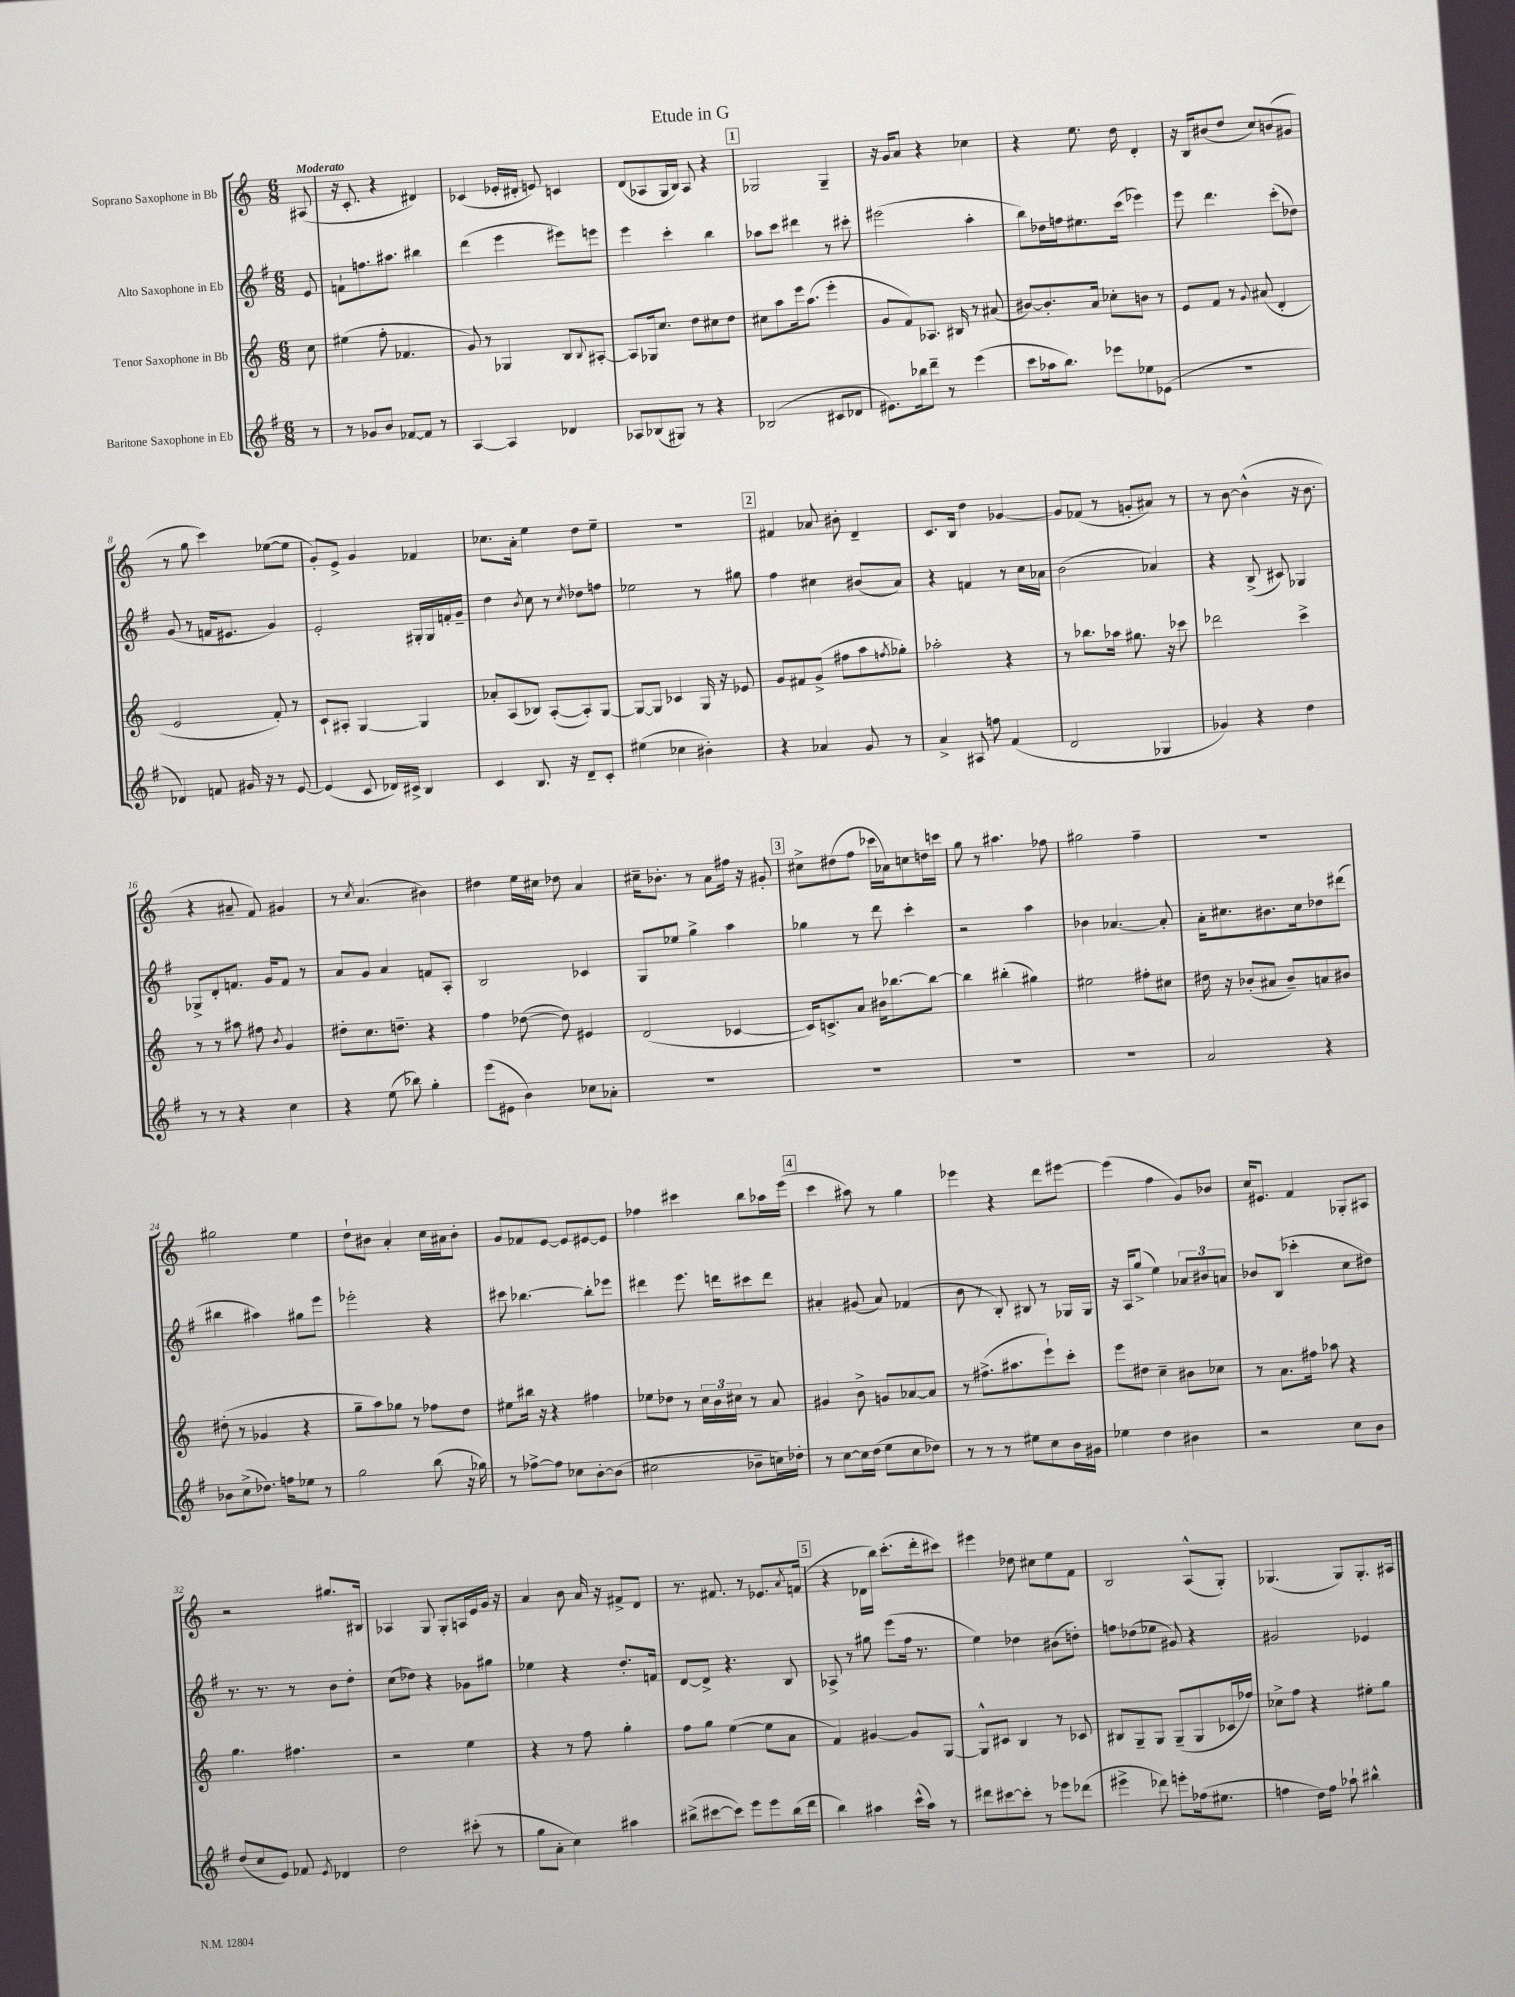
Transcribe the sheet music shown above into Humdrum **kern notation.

**kern	**kern	**kern	**kern
*part4	*part3	*part2	*part1
*staff4	*staff3	*staff2	*staff1
*I"Baritone Saxophone in Eb	*I"Tenor Saxophone in Bb	*I"Alto Saxophone in Eb	*I"Soprano Saxophone in Bb
*clefG2	*clefG2	*clefG2	*clefG2
*k[f#]	*k[]	*k[f#]	*k[]
*M6/8	*M6/8	*M6/8	*M6/8
=	=	=	=
!	!	!	!LO:TX:a:B:t=Moderato
8r	8cc\	8e/	(8A#X/
=1	=1	=1	=1
8r	(4ee#X\	8fn`\L	16r
.	.	.	8.c'/
8g-X/L	.	8.ffn\	.
8b/J	8ff'\	.	4r
.	.	8.aa#X\J	.
[8f-X/L	4.f-X/	.	.
8f-/J]	.	4bb#X\	4d#X/)
8r	.	.	.
=2	=2	=2	=2
[4A/	8g/)	(4ddd\	(4c-X/
.	8r	.	.
4A/]	4G-X/	4eee\	16e-X'/LL
.	.	.	16d#X'/JJ
.	.	.	8en/)
4d-X/	8B/L	8eee#X\L)	4cn/
.	8qqB/	.	.
.	[8A#X'/J	8eeen\J	.
=3	=3	=3	=3
8A-X/L	8A#/L]	4eee\	(8d/L
(8B-X/	16G-X/k	.	8A-X/
.	8.cc/J	.	.
8G#X/J)	.	4ccc'\	16G/L
.	.	.	16B/JJ)
8r	8dd\L	.	8A-/
4r	8cc#X\	4bb\	4r
.	8dd\J	.	.
!!LO:REH:place=s1:t=1
=4	=4	=4	=4
(2B-X/	8cc#X\L	8aa-X\L	2G-X/
.	8aa\	8ccc\J	.
.	16eee\k	4ddd#X\	.
.	(8.aa\J	.	.
8c#X/L	4eee'\	8r	4G-~/
8d-X/J	.	8ccc#X'\	.
=5	=5	=5	=5
8.e#X\L)	8g/L	(2eee#X\	16r
.	.	.	16g/KL
.	8f/)	.	8a/J
16bb-X\k	.	.	.
8ddd~\J	8.A-X/J	.	4r
8r	.	.	.
.	16B#X/	.	.
(4eee\	8r	4aa'\	4cc-X\
.	(8a#X/	.	.
=6	=6	=6	=6
8ccc\L	[8b#X/L)	8bb\L)	4r
16aa-X\k	8.b#'/]	16dd-X\L	.
8.bb\J)	.	16ffn\J	.
.	.	8.ee#X\	8.ee\
.	16a/Jk	.	.
8eee-X\L	8cc-X'\L	.	.
.	.	(16ccc\Jk	16dd\
8ee-X\	8bn\J	4eee-X\)	4d'/
(8e-X\J	8r	.	.
=7	=7	=7	=7
2.r	8e/L	8eee\	16r
.	.	.	16B/KL
.	8f/J	4.ddd\	(8b#X/
.	8r	.	8dd/J
.	8qqg/	.	.
.	(8a#X/	.	8cc/L)
.	4d'/	(8ccc'\L	(8bn/
.	.	8dd-X\J)	8g#X/J
!!LO:LB:g=z
=8	=8	=8	=8
4d-X/)	2e/	(8g/	8r
.	.	8r	8gg\
8fn/	.	16fn/KL	4ccc\)
.	.	8.e#X/J	.
16g#X/	.	.	.
16r	.	.	.
8r	8f'/)	4g/)	([8ee-X\L
[8e/	8r	.	8ee-\J]
=9	=9	=9	=9
(4e/]	8c`/L	2e'/	8g'/L)
.	8A#X'/J	.	8e^/J
8c/	[4G/	.	4g/
16d-X/LL)	.	.	.
16c#X^/JJ	.	.	.
4B/	4G/]	16G#X'/LL	4f-X/
.	.	16G#/	.
.	.	16fn'/	.
.	.	16g~/JJ	.
=10	=10	=10	=10
4c/	8a-X'/L	4dd\	8.cc-X\L
.	(8A/	.	.
.	.	.	16a'\Jk
.	.	8qb/	.
8.B/	8B-X/J)	8cc\	4ee\
.	([8A'/L	8r	.
16r	.	.	.
.	.	8qcc/	.
8d~/L	8A'/])	8dd-X\L	8dd\L
8c'/J	[8G/J	8ffn\J	8ee~\J
=11	=11	=11	=11
(4ee#X\	8G/L_	2ee-X\	2.r
.	8G/J]	.	.
4cc-X\	4c-X/	.	.
4b#X'\)	16G/	8r	.
.	16r	.	.
.	8e-X/	8gg#X\	.
!!LO:REH:place=s1:t=2
=12	=12	=12	=12
4r	8g/L	4ff#\	4f#X/
.	8f#X/	.	.
4a-X/	(8g^/J	4cc#X\	8a-X/
.	8ff#X\L	.	8b#X'\
8g/	8aa\	(8b#X/L	4d~/
.	8qffn/	.	.
8r	8gg-X'\J)	8a/J)	.
=13	=13	=13	=13
4a^/	2aa-X'\	4r	8.c/L
.	.	.	16B/Jk
8A#X/	.	4fn/	4dd\
8ffn\	.	.	.
(4f#/	4r	8r	[4g-X/
.	.	16cc\LL	.
.	.	16a-X\JJ	.
=14	=14	=14	=14
2d/	8r	(2b\	8g-/L]
.	8.bb-X\L	.	(8f-X/J
.	.	.	8r
.	16aa-X\Jk	.	.
.	8.gg#X\	.	8gn'/L
4G-X/	.	4a-X/)	8a#X/J)
.	16r	.	.
.	8ccc-X\	.	8r
=15	=15	=15	=15
4g-X/)	2ddd-X\	4r	8r
.	.	.	[8b\
4r	.	(8B^/	(4b^^\]
.	.	8c#X/)	.
4dd\	4ccc^\	4G-X/	16r
.	.	.	8.b\
!!LO:LB:g=z
=16	=16	=16	=16
8r	8r	8G-X^/L	4r
8r	8r	8d'/	.
4r	8aa#X\	8.fn/J	8a#X~/
.	8ff#X\	.	8f/)
.	.	16g/KL	.
.	8qb/	.	.
4cc\	4g/	8f/J	4g#X/
.	.	8r	.
=17	=17	=17	=17
4r	8dd#X'\L	8a/L	8r
.	.	.	8qcc/
.	8.cc\	8g/J	(4.a/
(8ee\	.	4a/	.
.	8.ddn~\J	.	.
8bb-X\)	.	.	.
4gg'\	4r	8fn/L	4b#X\)
.	.	8A'/J	.
=18	=18	=18	=18
(8eee\L	4ff\	2B/	4dd#X\
8e#X\J	.	.	.
4b\)	([8dd-X\	.	16ee\LL
.	.	.	16cc#X\JJ
.	8dd-\])	.	8dd-X\
8cc-X\L	4e#X/	4c-X/	4a/
8a-X'\J	.	.	.
=19	=19	=19	=19
2.r	(2d/	8G/L	16cc#X~\KL
.	.	.	8.b-X'\J
.	.	8ee-X/J	.
.	.	4gg^\	8r
.	.	.	8a\L
.	[4c-X/	4aa\	16ff#X\Jk
.	.	.	16r
.	.	.	8g#X'/
!!LO:REH:place=s1:t=3
=20	=20	=20	=20
2.r	16c-/KL])	4gg-X\	8cc#X^\L
.	8.cn^/	.	.
.	.	.	(8dd#X\
.	8a/J	8r	8ff\J
.	16b#X\KL	8ddd\	16ccc-X\LL
.	[8.bb-X\	.	16a-X\J)
.	.	4ccc'\	8ccn\
.	8bb-\J_	.	16ddn\L
.	.	.	16cccn\JJ
=21	=21	=21	=21
2.r	4bb-\]	2r	8gg\
.	.	.	8r
.	(4bb#X'\	.	4.aa#X\
.	4gg#X\)	4aa\	.
.	.	.	8ff-X\
=22	=22	=22	=22
2.r	2ee#X\	4b-X\	2gg#X\
.	.	[4.a-X/	.
.	8ff#X'\L	.	4ff~\
.	8cc#X\J	8a-'/]	.
=23	=23	=23	=23
2a/	16dd#X\	16a'\KL	2.r
.	16r	8.cc#X\	.
.	(8b-X'/L	.	.
.	8a#X/J	8.b#X\	.
.	8b-~/L)	.	.
.	.	16cc#\k	.
4r	8an/	8dd-X\	.
.	8b#X/J	(8ddd#X\J	.
!!LO:LB:g=z
=24	=24	=24	=24
8b-X\L	(8dd#X'\	4bb#X\	2gg#X\
(8cc^\	8r	.	.
8.dd-X\J)	4g-X/	4aa#X\)	.
16ffn\KL	.	.	.
8ee-X\J	4r	8gg#X\L	4ee\
8r	.	8eee\J	.
=25	=25	=25	=25
2gg\	8gg~\L	2eee-X'\	8dd`\L
.	8aa\)	.	8b#X\J
.	8gg-X\J	.	4a'/
.	8r	.	.
(8bb\	8ff-X\L	4r	16cc\LL
.	.	.	16a#X\J
16r	8dd\J	.	8b#'\J
16gg-X\)	.	.	.
=26	=26	=26	=26
8r	8ee#X\L	8ccc#X\	8g/L
[8ff-X^\L	16bb#X\Jk	[4.bb-X\	8f-X/
.	16r	.	.
8ff-\J]	4r	.	[8e/J
8cc-X\L	.	.	8e/L]
[8b'\	4ff#X\	8bb-'\L]	[8e#X/
(8b\J]	.	8eee-X\J	8e#/J]
=27	=27	=27	=27
2cc#X\	8ee-X\L	4ddd#X\	4ff-X\
.	8dd-X\J	.	.
.	8r	8.eee\	4ccc#X\
.	24cc\LL	.	.
.	24b\	.	.
.	.	16dddn\KL	.
.	24cc#X\JJ	.	.
8b-X~\L	8r	8ccc#X\	8bb\L
16ccn\L)	8a/	8ddd\J	16aa-X\L
16dd-X'\JJ	.	.	(16eee\JJ
!!LO:REH:place=s1:t=4
=28	=28	=28	=28
8r	4g#X/	4a#X'/	4ccc\
[8cc\L	.	.	.
16cc\L]	8b^\	(8g#X/	8aa#X\)
(16dd\JJ	.	.	.
8ee\L	8gn/L	8a#/)	8r
8cc\	[8a-X/	(4f-X/	4gg\
8dd-X\J)	8a-/J]	.	.
=29	=29	=29	=29
8r	8r	8b\	4eee-X\
8r	(8.ff#X^\L	8r	.
8r	.	8B'/)	4r
.	8.aa#X\	.	.
8ee#X\L	.	8B#X/	.
8cc\	8eee`\)	8r	8ddd\L
16b\L	8ccc'\J	16G-X/LL	[8eee#X\J
16g#X\JJ	.	16G-/JJ	.
=30	=30	=30	=30
4ee-X\	8eee\L	16r	(4eee#\]
.	.	16A/KL	.
.	8dd#X\J	(8gg^/J	.
4dd\	4cc~\	4ee\)	4ff\
4b#X\	8b#X\L	12a-X/L	8g/L)
.	.	12b#X/	.
.	8cc-X\J	.	8b-X/J
.	.	12an/J	.
=31	=31	=31	=31
2r	8r	8b-X/L	16cc/KL
.	.	.	8.e#X/J
.	8.a\L	(8B/J	.
.	.	4ccc-X'\	4f/
.	16ff#X\Jk	.	.
.	8aa-X\	.	.
8cc\L	4r	8cc\L	8G-X'/L
8b\J	.	8dd#X\J)	8A#X/J
!!LO:LB:g=z
=32	=32	=32	=32
(8dd/L	4.gg\	8.r	2r
8cc/	.	.	.
.	.	8.r	.
8e/J)	.	.	.
8f-X/	4.ff#X\	8r	.
8qe/	.	.	.
4d-X/	.	8b\L	8.gg#X/L
.	.	8dd'\J	.
.	.	.	16B#X/Jk
=33	=33	=33	=33
2dd\	2r	(8cc\L	4A-X/
.	.	8dd-X\J)	.
.	.	4r	8G/
.	.	.	8G'/L
(8ccc#X'\	4ee\	8g-X\L	16An/L
.	.	.	16e/
8r	.	8gg#X\J	16g/JJ
.	.	.	16r
=34	=34	=34	=34
8gg\L	4r	4ee-X\	4a/
8a'\J	.	.	.
4cc\)	8r	4r	8b\
.	8ff\	.	16a/
.	.	.	16r
4aa#X\	4gg'\	8.dd'/L	8f#X^/L
.	.	.	8d/J
.	.	16fn/Jk	.
=35	=35	=35	=35
(8bb#X^\L	8ff\L	[8d/L	8.r
[8ccc#X\	8gg\J	8d^/J]	.
.	.	.	8.f#X/
8ccc#\J])	([4ee\	4.r	.
8eee\L	.	.	8r
8eee\	8ee\L]	.	8.e-X/L
(16bb#\L	8a\J	8B/	.
.	.	.	8qa/
16ddd\JJ	.	.	(16fn/Jk
!!LO:REH:place=s1:t=5
=36	=36	=36	=36
4bb\)	4f/)	8A-X^/	4r
.	.	8r	.
4aa#X\	[4g#X/	8gg#X\	16d-X\LL
.	.	.	16bb\JJ)
.	.	(8eee\L	(8.ccc'\L
(16ccc^^\LL	8g#/L]	16ff#\Jk	.
16aa#\JJ)	.	8.r	16ddd'\k
8r	[8G/J	.	8ccc#X\J)
=37	=37	=37	=37
8ddd#X\L	8G^^/L]	4ee\)	4eee#X\
[8ccc#X\	8c#X/J	.	.
8ccc#'\J]	4B/	4dd-X\	8dd-X\
8r	.	.	8cc#X\L
8eee-X\L	8r	(8b#X\L	8ee\
(8ddd-X\J	8c-X/	8ddn'\J)	8f\J
=38	=38	=38	=38
4eee#X^\	8B#X/L	8ffn\L	2B/
.	8G~/	(8dd-X\	.
8ddd-X\)	8G/J	8ee-X\J	.
8eeen'\L	(8G~/L	8g#X/)	.
(16ff-X\k	8G/	4r	(8A^^/L
8.ee#X\J	.	.	.
.	16c-X/L	.	8G'/J)
.	16ff-X/JJ)	.	.
=39	=39	=39	=39
4ffn\	8cc-X^\L	2g#X/	(4.G-X/
.	8ff\J	.	.
16dd\LL)	4r	.	.
16ff\JJ	.	.	.
8aa-X`\	.	.	8G-/L)
4bb#X^^\	8ee#X'\L	4e-X/	8.G-'/
.	8gg\J	.	.
.	.	.	16A#X/Jk
==	==	==	==
*-	*-	*-	*-
